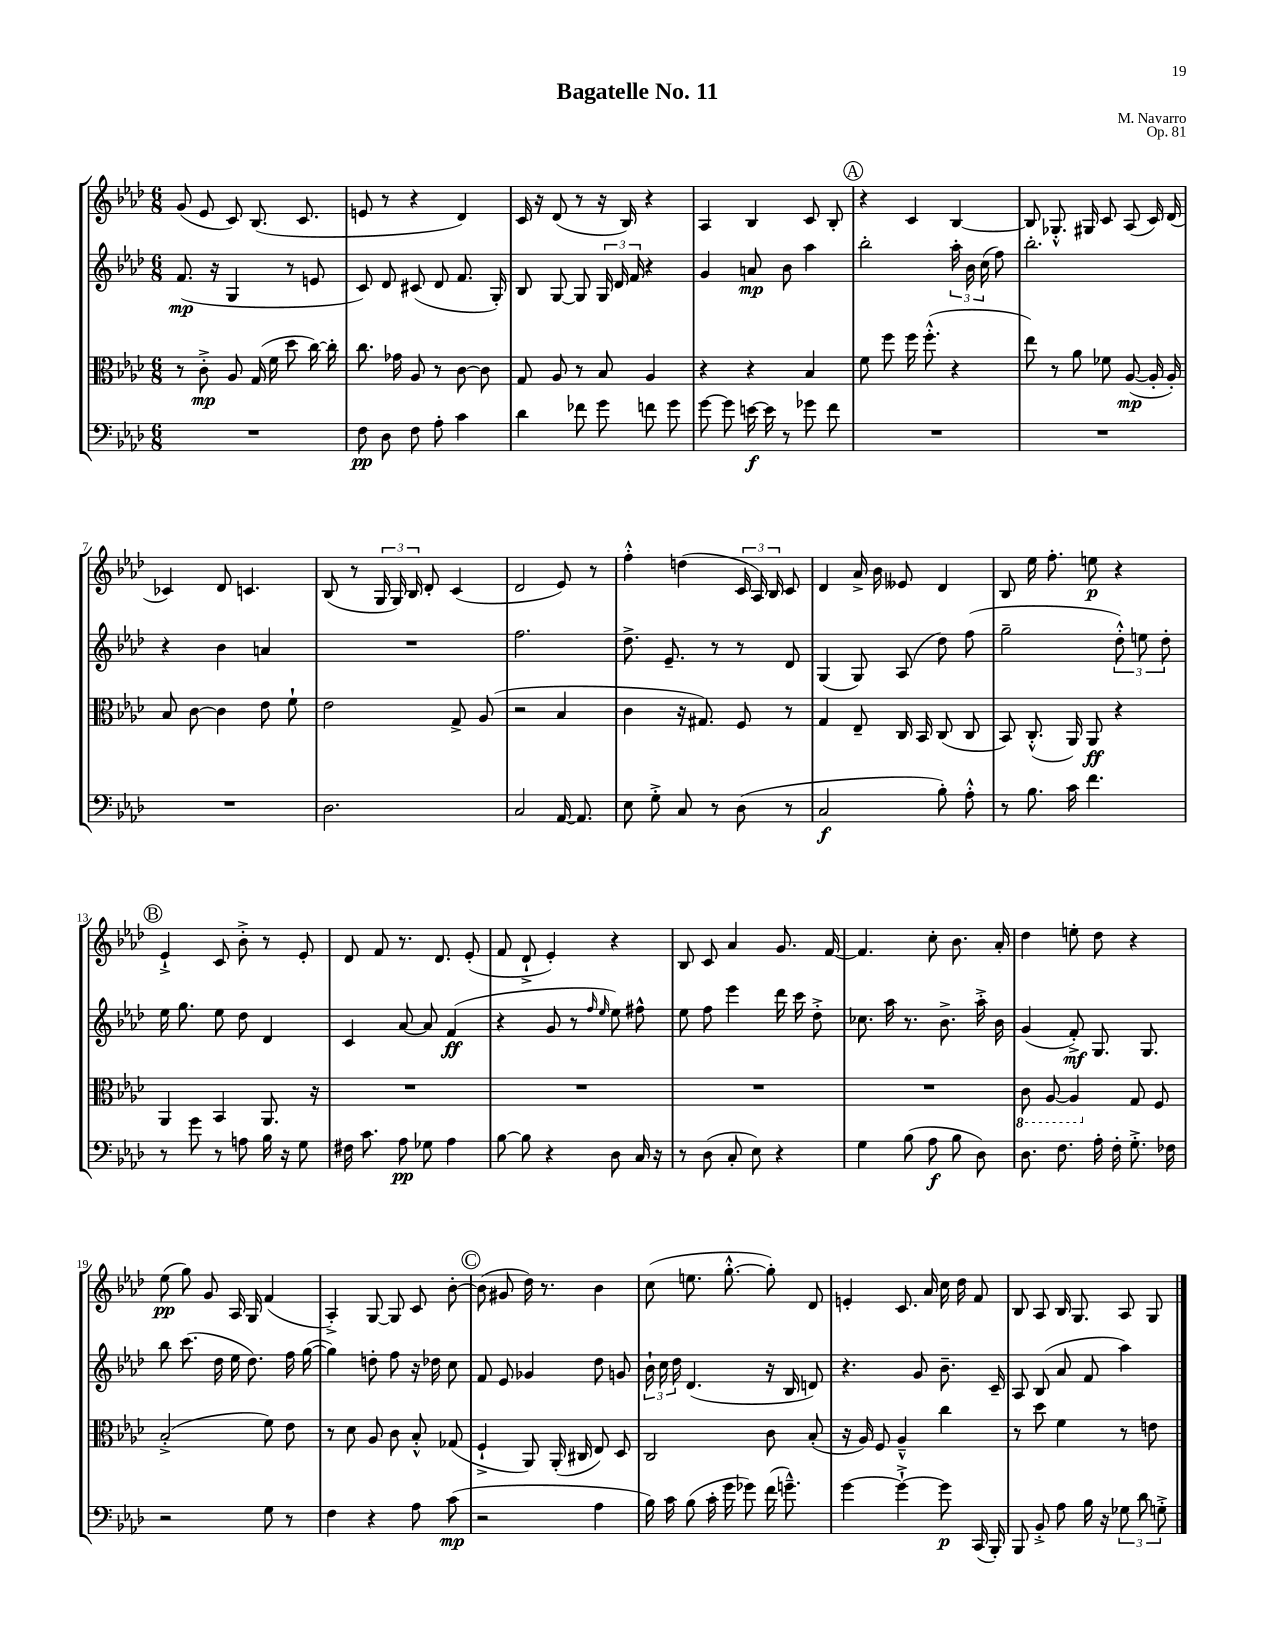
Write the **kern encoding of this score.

**kern	**kern	**kern	**kern
*staff4	*staff3	*staff2	*staff1
*clefF4	*clefC3	*clefG2	*clefG2
*k[b-e-a-d-]	*k[b-e-a-d-]	*k[b-e-a-d-]	*k[b-e-a-d-]
*M6/8	*M6/8	*M6/8	*M6/8
2.r	8r	(8.f	(8g
.	8c'^	.	8e-
.	.	16r	.
.	8A-	4G	8c)
.	(16G	.	(8.B-
.	16f	.	.
.	8dd-	8r	.
.	.	.	8.c
.	[16cc)	8e	.
.	16cc']	.	.
=	=	=	=
8F	8.cc	8c)	8e
8D-	.	8d-	8r
.	16g-	.	.
8F	8A-	(8c#	4r
8A-'	8r	8d-	.
4c	[8c	8.f	4d-)
.	8c]	.	.
.	.	16G')	.
=	=	=	=
4d-	8G	8B-	16c
.	.	.	16r
.	8A-	[8G	(8d-
8f-	8r	8G]	8r
8g	8B-	24G	16r
.	.	24d-	.
.	.	.	16B-)
.	.	24f	.
8f	4A-	4r	4r
8g	.	.	.
=	=	=	=
[8g	4r	4g	4A-
8g]	.	.	.
[16e	4r	8a	4B-
16e]	.	.	.
8r	.	8b-	.
8g-	4B-	4aa-	8c
8f	.	.	8B-'
=	=	=	=
2.r	8f	2bb-'	4r
.	8ff	.	.
.	16ff	.	4c
.	(8.ff'^^	.	.
.	4r	24aa-'	[4B-
.	.	24b-	.
.	.	(24cc	.
.	.	8ff)	.
=	=	=	=
2.r	8ee-)	2.bb-'	8B-]
.	8r	.	8.G-'^^
.	8a-	.	.
.	.	.	16G#
.	8f-	.	8c
.	([8A-	.	(8A-
.	16A-']	.	16c)
.	16A-')	.	(16d-
=	=	=	=
2.r	8B-	4r	4c-)
.	[8c	.	.
.	4c]	4b-	8d-
.	.	.	4.c
.	8e-	4a	.
.	8f`	.	.
=	=	=	=
2.D-	2e-	2.r	(8B-
.	.	.	8r
.	.	.	24G
.	.	.	24G)
.	.	.	24B-
.	.	.	8d-'
.	8G^	.	(4c
.	(8A-	.	.
=	=	=	=
2C	2r	2.ff	2d-
[16AA-	4B-	.	8e-)
8.AA-]	.	.	.
.	.	.	8r
=	=	=	=
8E-	4c	8.dd-^	4ff'^^
8G'^	.	.	.
.	.	8.e-~	.
8C	16r	.	(4dd
.	8.G#)	.	.
8r	.	8r	.
(8D-	8F	8r	24c
.	.	.	24A-)
.	.	.	24B-
8r	8r	8d-	8c
=	=	=	=
2C	4G	(4G	4d-
.	8E-~	8G)	16a-^
.	.	.	16b-
.	16C	(8A-	8e--
.	16BB-	.	.
8B-')	(8C	8dd-)	4d-
8A-'^^	8C	(8ff	.
=	=	=	=
8r	8BB-)	2gg~	8B-
8.B-	(8.C'^^	.	16ee-
.	.	.	8.ff'
16c	16AA-)	.	.
4.f	8AA-	.	8ee
.	4r	12dd-'^^)	4r
.	.	12ee	.
.	.	12dd-'	.
=	=	=	=
8r	4AA-	16ee-	4e-`^
.	.	8.gg	.
8g	.	.	.
8r	4BB-	8ee-	8c
8A	.	8dd-	8b-'^
16B-	8.AA-	4d-	8r
16r	.	.	.
8G	.	.	8e-'
.	16r	.	.
=	=	=	=
16F#	2.r	4c	8d-
8.c	.	.	.
.	.	.	8f
8A-	.	[8a-	8.r
8G-	.	8a-]	.
.	.	.	8.d-
4A-	.	(4f	.
.	.	.	(8e-'
=	=	=	=
[8B-	2.r	4r	8f
8B-]	.	.	8d-`^
4r	.	8g	4e-')
.	.	8r	.
.	.	16qqff	.
.	.	16qqee-	.
8D-	.	8ee-)	4r
16C	.	8ff#^^	.
16r	.	.	.
=	=	=	=
8r	2.r	8ee-	8B-
(8D-	.	8ff	8c
8C'	.	4eee-	4a-
8E-)	.	.	.
4r	.	16ddd-	8.g
.	.	16ccc	.
.	.	8dd-'^	.
.	.	.	[16f
=	=	=	=
4G	2.r	8.cc-	4.f]
.	.	16aa-	.
(8B-	.	8.r	.
8A-	.	.	8cc'
.	.	8.b-^	.
8B-	.	.	8.b-
8D-)	.	16aa-'^	.
.	.	16b-	16a-'
=	=	=	=
8.D-	8C	(4g	4dd-
.	[8AA-	.	.
8.F	.	.	.
.	4AA-]	8f'^)	8ee'
16A-'	.	8.G	8dd-
16F'	.	.	.
8.G'^	8G	.	4r
.	.	8.G	.
.	8F	.	.
16F-	.	.	.
=	=	=	=
2r	(2B-'^	8bb-	(8ee-
.	.	(8.ccc	8gg)
.	.	.	8g
.	.	16dd-	.
.	.	16ee-	16A-
.	.	8.dd-)	16G
8G	8f)	.	(4f
8r	8e-	16ff	.
.	.	([16gg	.
=	=	=	=
4F	8r	4gg])	4A-'^)
.	8d-	.	.
4r	8A-	8dd'	[8G
.	8c	8ff	8G]
8A-	8B-'^^	16r	8c
.	.	16dd-	.
(8c	(8G-	8cc	[8b-'
=	=	=	=
2r	4F`^	8f	(8b-]
.	.	8e-	8g#
.	8AA-)	4g-	16dd-)
.	.	.	8.r
.	(16AA-'	.	.
.	16C#	.	.
4A-	8E-)	8dd-	4b-
.	8D-	8g	.
=	=	=	=
16B-)	2C	24b-`	(8cc
.	.	24cc	.
16c	.	.	.
.	.	24dd-	.
(8B-	.	(4.d-	8.ee
16c'	.	.	.
16g	.	.	[8.gg'^^
8g-)	.	.	.
(16f	8c	16r	8gg'])
8.g~^^)	.	16B-	.
.	(8B-'	8d)	8d-
=	=	=	=
[4g	16r	4.r	4e'
.	16A-)	.	.
.	8F	.	.
4g`^_	4A-~^^	.	8.c
.	.	8g	.
.	.	.	16a-
8g]	4cc	8.b-~	16cc
.	.	.	16dd-
(16CC	.	.	8f
16BBB-')	.	16c~	.
=	=	=	=
8BBB-	8r	8A-	8B-
8BB-'^	8dd-	(8B-	8A-
8A-	4f	8a-	16B-
.	.	.	8.G
16B-	.	8f	.
16r	.	.	.
12G-	8r	4aa-)	8A-
12d-	.	.	.
.	8e	.	8G
12G'^	.	.	.
==	==	==	==
*-	*-	*-	*-
